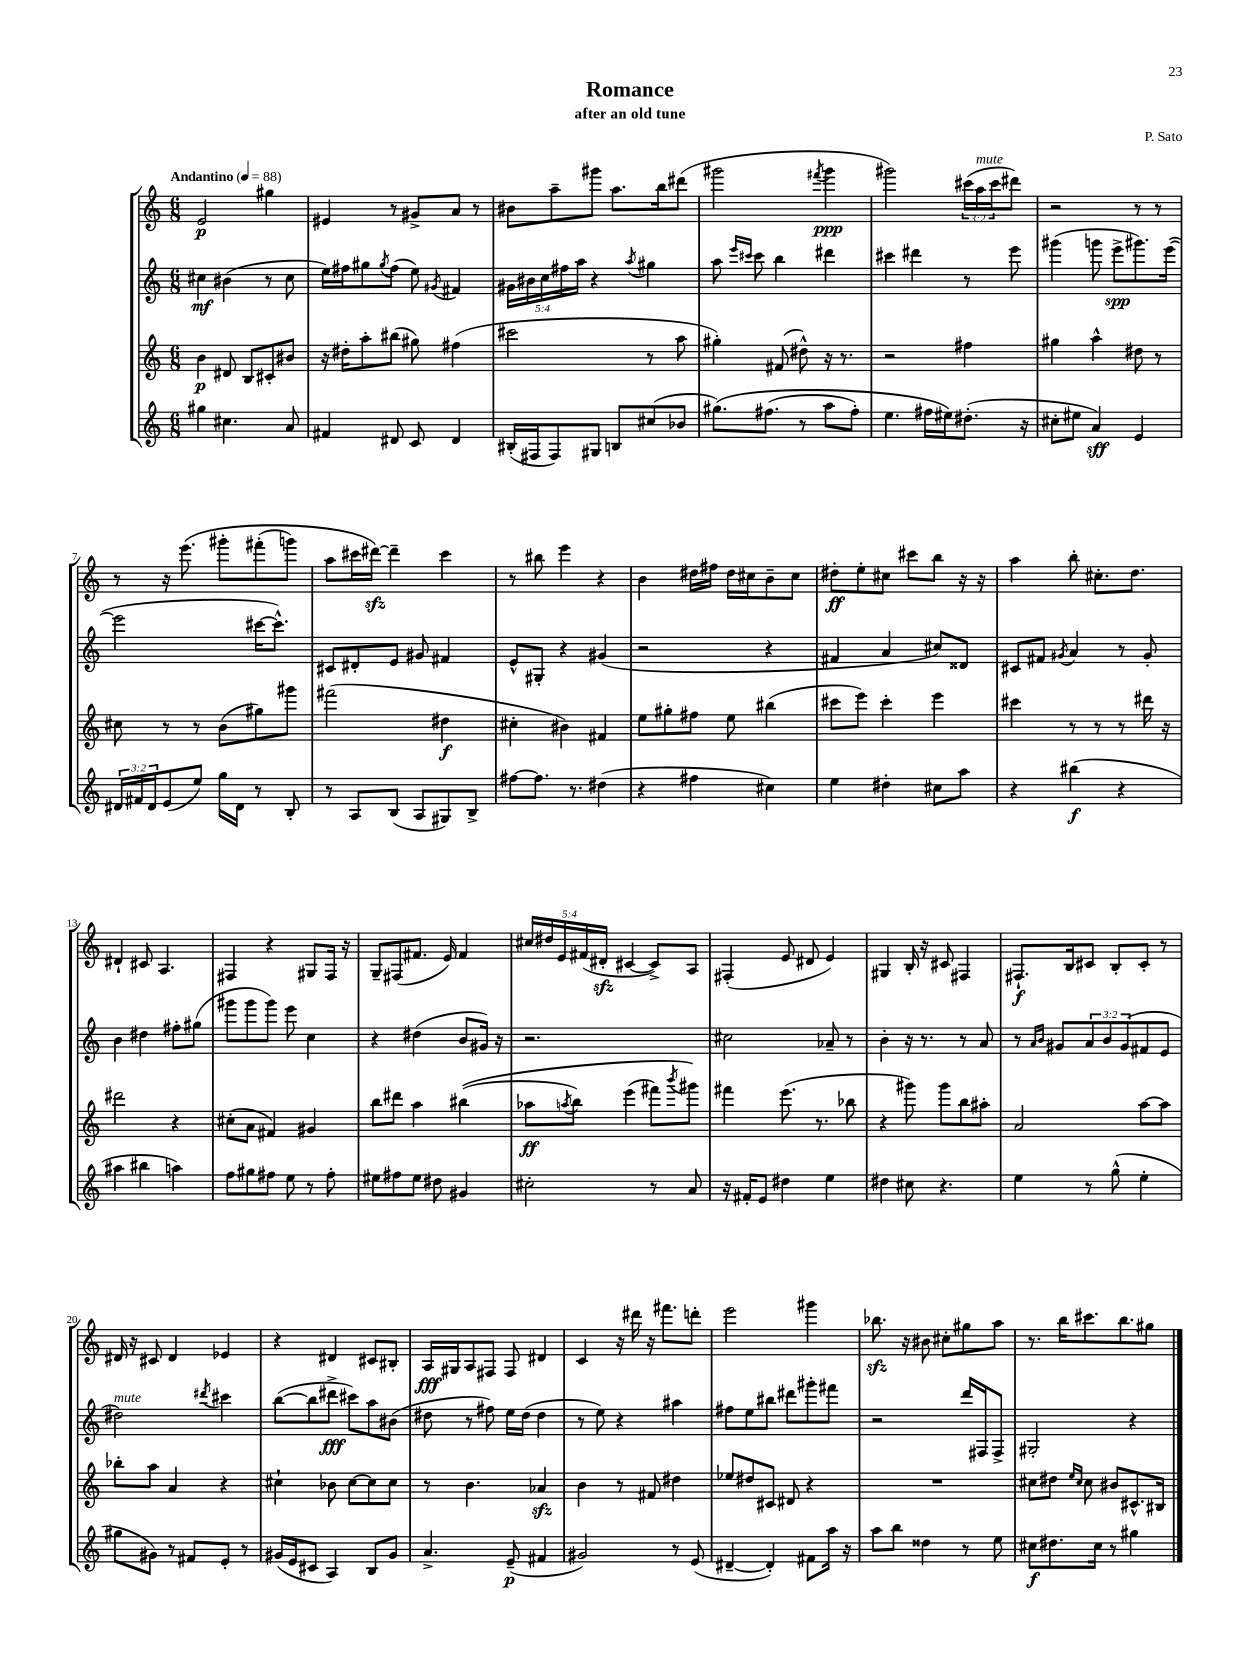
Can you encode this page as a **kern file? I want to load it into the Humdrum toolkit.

**kern	**kern	**kern	**kern
*staff4	*staff3	*staff2	*staff1
*clefG2	*clefG2	*clefG2	*clefG2
*k[]	*k[]	*k[]	*k[]
*M6/8	*M6/8	*M6/8	*M6/8
*MM88	*MM88	*MM88	*MM88
4gg#	4b	4cc#	2e
4.cc#	8d#	(4b#	.
.	8B	.	.
.	8c#'	8r	4gg#
8a	8b#	8cc#	.
=	=	=	=
4f#	16r	16ee)	4e#
.	16dd#'	16ff#	.
.	8aa'	8gg#	.
.	.	8qgg#	.
8d#	(8bb#	(8ff#	8r
8c	8gg#)	8ee)	8g#^
.	.	8qg#	.
4d#	(4ff#	4f#	8a
.	.	.	8r
=	=	=	=
(16B#'	2ccc#	20g#	8b#
.	.	20b#	.
16F#	.	.	.
.	.	20cc	.
8F#)	.	.	8aa~
.	.	20ff#	.
.	.	20aa	.
8G#	.	4r	8ggg#
8B	.	.	8.aa
.	.	8qaa	.
(8cc#	8r	4gg#	.
.	.	.	16bb
8b-	8aa	.	(8ddd#
=	=	=	=
&(8.gg#)	4gg#')	8aa	2ggg#
.	.	16qqeee	.
.	.	16qqccc#	.
.	.	8ccc#	.
(8.ff#	.	.	.
.	(8f#	4bb	.
8r	8dd#^^)	.	.
.	.	.	8qfff#
8aa	16r	4ddd#	4ggg#
.	8.r	.	.
8ff#')	.	.	.
=	=	=	=
4.ee	2r	4ccc#	2ggg#)
.	.	4ddd#	.
16ff#	.	.	.
16ee#&)	.	.	.
(8.dd#'	4ff#	8r	(24ccc#
.	.	.	24aa
.	.	.	24ccc#
.	.	8eee	8ddd#)
16r	.	.	.
=	=	=	=
8cc#'	4gg#	(4ggg#	2r
8ee#	.	.	.
4a)	4aa^^	8ggg	.
.	.	8eee^	.
4e	8dd#	8.ggg#)	8r
.	8r	.	8r
.	.	([16eee	.
=	=	=	=
24d#	8cc#	2eee]	8r
24f#	.	.	.
24d#	.	.	.
(8e	8r	.	16r
.	.	.	&(8.eee
8ee)	8r	.	.
16gg	(8b	.	8ggg#'
16d#	.	.	.
8r	8gg#)	[16ccc#	(8fff#'
.	.	8.ccc#^^])	.
8B'	8ggg#	.	8ggg)
=	=	=	=
8r	(2fff#	8c#	8aa
8A	.	8d#'	16ccc#
.	.	.	[16ddd#&)
(8B	.	8e	4ddd#~]
8A	.	8g#	.
8G#)	4dd#	4f#	4ccc#
8B^	.	.	.
=	=	=	=
[8ff#	4cc#'	8e^^	8r
8.ff#]	.	8G#'	8bb#
.	4b#)	4r	4eee
8.r	.	.	.
(4dd#	4f#	(4g#	4r
=	=	=	=
4r	8ee	2r	4b
.	8gg#'	.	.
4ff#	8ff#	.	16dd#
.	.	.	16ff#
.	8ee	.	16dd#
.	.	.	16cc#
4cc#)	(4bb#	4r	8b~
.	.	.	8cc#
=	=	=	=
4ee	8ccc#	4f#	8dd#'
.	8eee)	.	8ee'
4dd#'	4ccc#'	4a	8cc#
.	.	.	8ccc#
8cc#	4eee	8cc#)	8bb
8aa	.	8d##	16r
.	.	.	16r
=	=	=	=
4r	4ccc#	8c#	4aa
.	.	8f#	.
.	.	8qg#	.
(4bb#	8r	4a	8bb'
.	8r	.	8.cc#'
4r	8r	8r	.
.	.	.	8.dd
.	16ddd#	8g#'	.
.	16r	.	.
=	=	=	=
4aa#	2ddd#	4b	4d#`
4bb#	.	4dd#	8c#
.	.	.	4.A
4aa)	4r	8ff#'	.
.	.	(8gg#	.
=	=	=	=
8ff	(8cc#'	8ggg#	4F#
8gg#	8a	8ggg#	.
8ff#	4f#)	8ggg#)	4r
8ee	.	8eee	.
8r	4g#	4cc	8G#
8ff#'	.	.	16F#
.	.	.	16r
=	=	=	=
8ee#	8bb	4r	8G~
8ff#	8ddd#	.	(8F#
8ee#	4aa	(4dd#	8.f#
8dd#	.	.	.
.	.	.	16e)
4g#	&((4bb#	8b	4f#
.	.	16g#)	.
.	.	16r	.
=	=	=	=
2cc#'	8aa-	2.r	20cc#
.	.	.	20dd#
.	.	.	20e
.	8qaa	.	.
.	8bb)	.	.
.	.	.	(20f#
.	.	.	20d#'
.	(4eee	.	[4c#
8r	8fff#)	.	8c#^])
.	8qbbb	.	.
8a	8ggg#&)	.	8A
=	=	=	=
16r	4fff#	2cc#	(4F#'
16f#'	.	.	.
8e	.	.	.
4dd#	(8.eee	.	8e
.	.	.	8d#
.	8.r	.	.
4ee	.	8a-~	4e)
.	8bb-	8r	.
=	=	=	=
4dd#	4r	4b'	4G#
8cc#	8ggg#)	16r	16B'
.	.	8.r	16r
4.r	8ggg#	.	8c#
.	8bb	8r	4F#
.	8aa#'	8a	.
=	=	=	=
4ee	2a	8r	8.F#`
.	.	16qqa	.
.	.	16qqb	.
.	.	8g#	.
.	.	.	16B
8r	.	12a	8c#
.	.	12b	.
(8gg^^	.	.	8B'
.	.	(12g#	.
4ee'	[8aa	8f#	8c#'
.	8aa]	8e	8r
=	=	=	=
8gg#	8bb-'	2dd#)	16d#
.	.	.	16r
8g#)	8aa	.	8c#
8r	4a	.	4d#
8f#	.	.	.
.	.	8qddd#	.
8e'	4r	4ccc#	4e-
8r	.	.	.
=	=	=	=
(16g#	4cc#`	([8bb	4r
16e	.	.	.
8c#	.	8bb]	.
4A)	8b-	8ddd#^	4d#
.	[8cc#	8ccc#)	.
8B	8cc#]	8aa	8c#
8g#	8cc#	(8b#	8B#'
=	=	=	=
4.a^	8r	8dd#	16A
.	.	.	16G#
.	4.b	8r	8A
.	.	8ff#)	8F#
(8e~	.	16ee	8F#
.	.	(16dd#	.
4f#	4a-	4dd#	4d#
=	=	=	=
2g#)	4b	8r	4c
.	.	8ee)	.
.	8r	4r	16r
.	.	.	16ddd#
.	8f#	.	16r
.	.	.	8.fff#
8r	4dd#	4aa#	.
(8e	.	.	8ddd'
=	=	=	=
[4d#~	8ee-	8ff#	2eee
.	8dd#	8ee	.
4d#'])	8c#	8bb#	.
.	8d#	8ddd#	.
8f#	4r	8ggg#'	4ggg#
16aa	.	8fff#	.
16r	.	.	.
=	=	=	=
8aa	2.r	2r	8.bb-
8bb	.	.	.
.	.	.	16r
4dd##	.	.	8b#
.	.	.	8cc#'
8r	.	16ddd	8gg#
.	.	16F#	.
8ee	.	8F#^	8aa
=	=	=	=
8cc#	8cc#	2G#'	8.r
8.dd#	8dd#	.	.
.	.	.	16bb
.	16qqee	.	.
.	16qqcc#	.	.
.	8cc#	.	8.ccc#
16cc#	.	.	.
8r	8b#	.	.
.	.	.	8.bb
4gg#	8.c#^^	4r	.
.	.	.	8gg#
.	16B#	.	.
==	==	==	==
*-	*-	*-	*-
